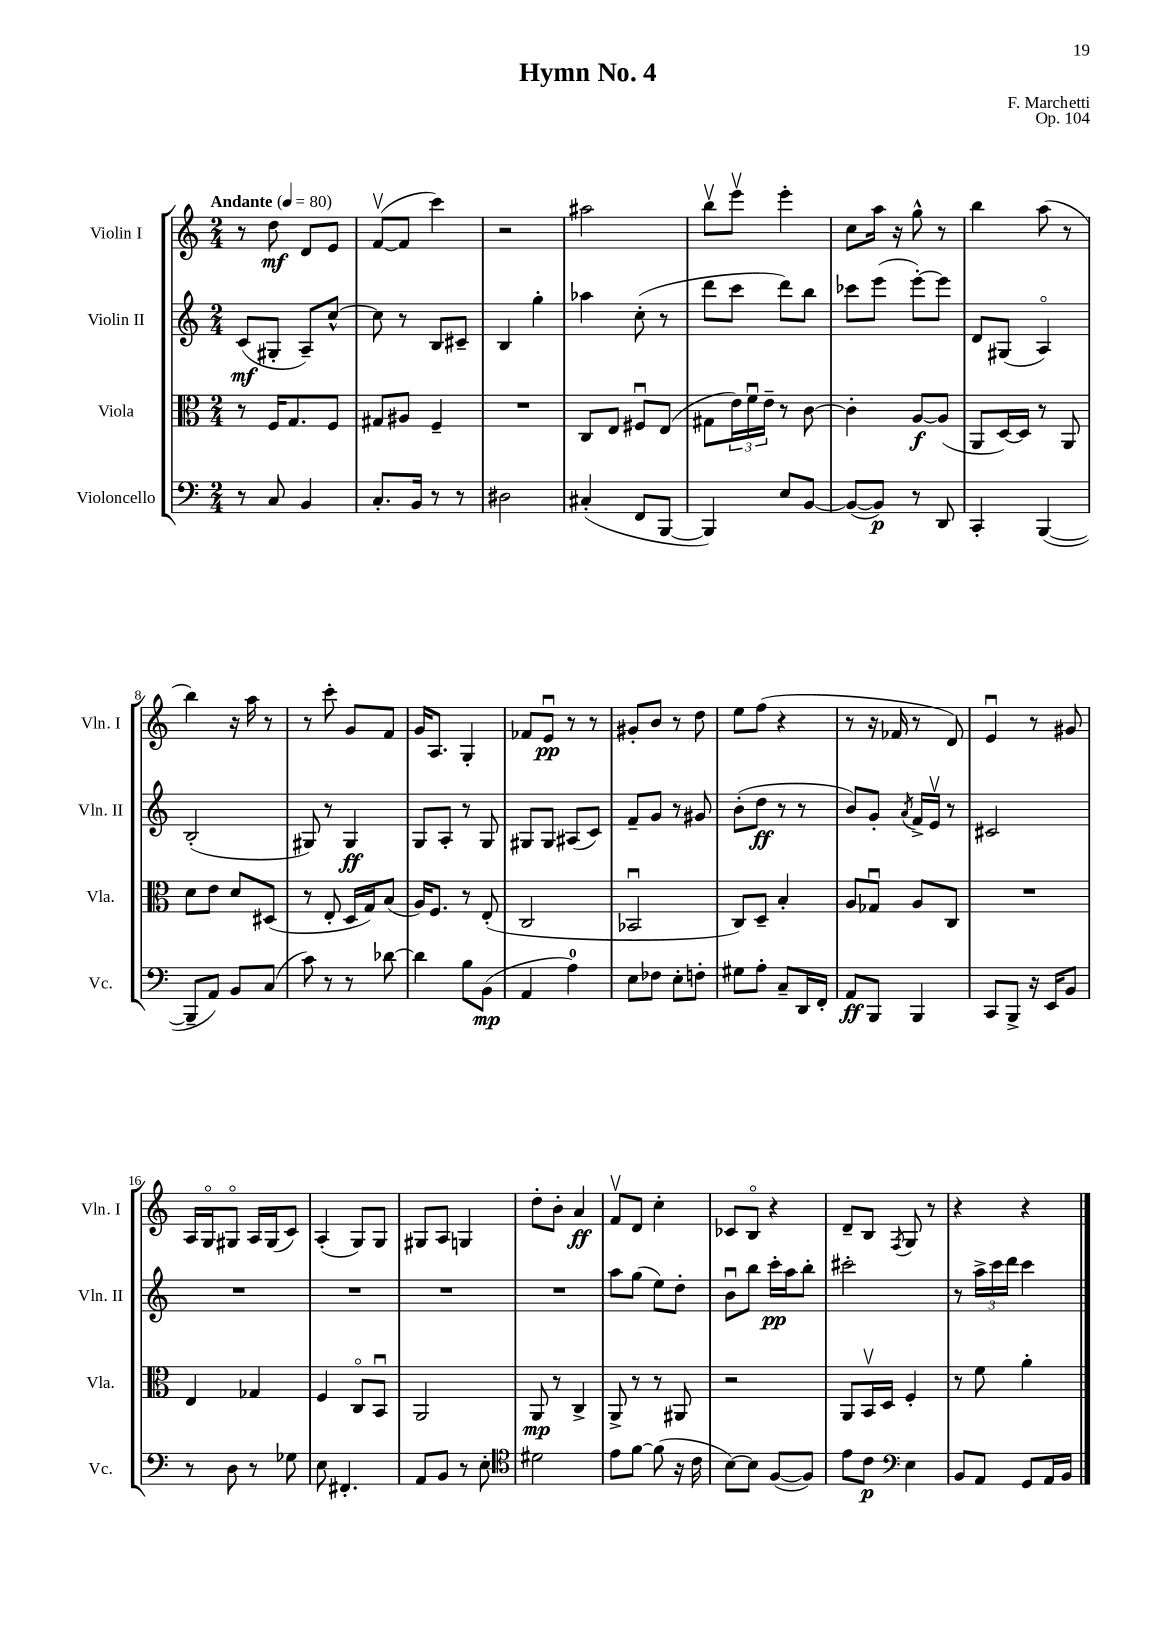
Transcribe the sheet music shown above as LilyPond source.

\header { title = "Hymn No. 4" composer = "F. Marchetti" opus = "Op. 104" }
<<
\new StaffGroup <<
\new Staff = "s0" \with { instrumentName = "Violin I" shortInstrumentName = "Vln. I" } {
    \clef treble \key c \major \numericTimeSignature \time 2/4 \tempo "Andante" 4 = 80
    r8 d''8\mf d'8 e'8 |
    f'8~\upbow( f'8 c'''4) |
    r2 |
    ais''2 |
    b''8\upbow e'''8\upbow e'''4-. |
    c''8 a''16 r16 g''8-^ r8 |
    b''4 a''8( r8 |
    b''4) r16 a''16 r8 |
    r8 c'''8-. g'8 f'8 |
    g'16 a8. g4-. |
    fes'8 e'8\downbow\pp r8 r8 |
    gis'8-. b'8 r8 d''8 |
    e''8 f''8( r4 |
    r8 r16 fes'16 r8 d'8) |
    e'4\downbow r8 gis'8 |
    a16 g16\flageolet gis8\flageolet a16 gis16( c'8) |
    a4-.( g8) g8 |
    gis8 a8 g4 |
    d''8-. b'8-. a'4\ff |
    f'8\upbow d'8 c''4-. |
    ces'8 b8\flageolet r4 |
    d'8-- b8 \acciaccatura { f8 } g8 r8 |
    r4 r4 \bar "|." |
}
\new Staff = "s1" \with { instrumentName = "Violin II" shortInstrumentName = "Vln. II" } {
    \clef treble \key c \major \numericTimeSignature \time 2/4
    c'8\mf( gis8-. a8--) c''8~-^ |
    c''8 r8 b8 cis'8-- |
    b4 g''4-. |
    aes''4 c''8-.( r8 |
    d'''8 c'''8 d'''8) b''8 |
    ces'''8 e'''8( e'''8~-.) e'''8 |
    d'8 gis8( a4\flageolet) |
    b2-.( |
    gis8) r8 gis4\ff |
    g8 a8-. r8 g8 |
    gis8 gis8 ais8( c'8) |
    f'8-- g'8 r8 gis'8 |
    b'8-.( d''8\ff r8 r8 |
    b'8) g'8-. \acciaccatura { a'8 } f'16-> e'16\upbow r8 |
    cis'2 |
    R2 |
    R2 |
    R2 |
    R2 |
    a''8 g''8( e''8) d''8-. |
    b'8\downbow b''8 c'''16-.\pp a''16 b''8-. |
    cis'''2-. |
    r8 \tuplet 3/2 { a''16-> c'''16 d'''16 } c'''4 \bar "|." |
}
\new Staff = "s2" \with { instrumentName = "Viola" shortInstrumentName = "Vla." } {
    \clef alto \key c \major \numericTimeSignature \time 2/4
    r8 f16 g8. f8 |
    gis8 ais8 f4-- |
    R2 |
    c8 e8 fis8\downbow e8( |
    gis8 \tuplet 3/2 { e'16) f'16\downbow e'16-- } r8 c'8~ |
    c'4-. a8~\f a8( |
    a,8 d16~) d16 r8 a,8 |
    d'8 e'8 d'8 dis8( |
    r8 e8-. d16 g16) b8( |
    a16) f8. r8 e8-.( |
    c2 |
    bes,2\downbow |
    c8) d8-- b4-. |
    a8 ges8\downbow a8 c8 |
    R2 |
    e4 ges4 |
    f4 c8\flageolet b,8\downbow |
    a,2 |
    a,8\mp r8 c4-> |
    a,8-> r8 r8 ais,8 |
    r2 |
    a,8 b,16\upbow d16 f4-. |
    r8 f'8 a'4-. \bar "|." |
}
\new Staff = "s3" \with { instrumentName = "Violoncello" shortInstrumentName = "Vc." } {
    \clef bass \key c \major \numericTimeSignature \time 2/4
    r8 c8 b,4 |
    c8.-. b,16 r8 r8 |
    dis2 |
    cis4-.( f,8 b,,8~ |
    b,,4) e8 b,8~ |
    b,8~( b,8\p) r8 d,8 |
    c,4-. b,,4~( |
    b,,8-- a,8) b,8 c8( |
    c'8) r8 r8 des'8~ |
    des'4 b8 b,8\mp( |
    a,4 a4-0) |
    e8 fes8 e8-. f8-. |
    gis8 a8-. c8-- d,16 f,16-. |
    a,8\ff b,,8 b,,4 |
    c,8 b,,8-> r16 e,16 b,8 |
    r8 d8 r8 ges8 |
    e8 fis,4.-. |
    a,8 b,8 r8 e8-. |
    \clef tenor dis'2 |
    e'8 f'8~ f'8( r16 c'16 |
    b8~) b8 f8~( f8) |
    e'8 c'8\p \clef bass e4 |
    b,8 a,8 g,8 a,16 b,16 \bar "|." |
}
>>
>>
